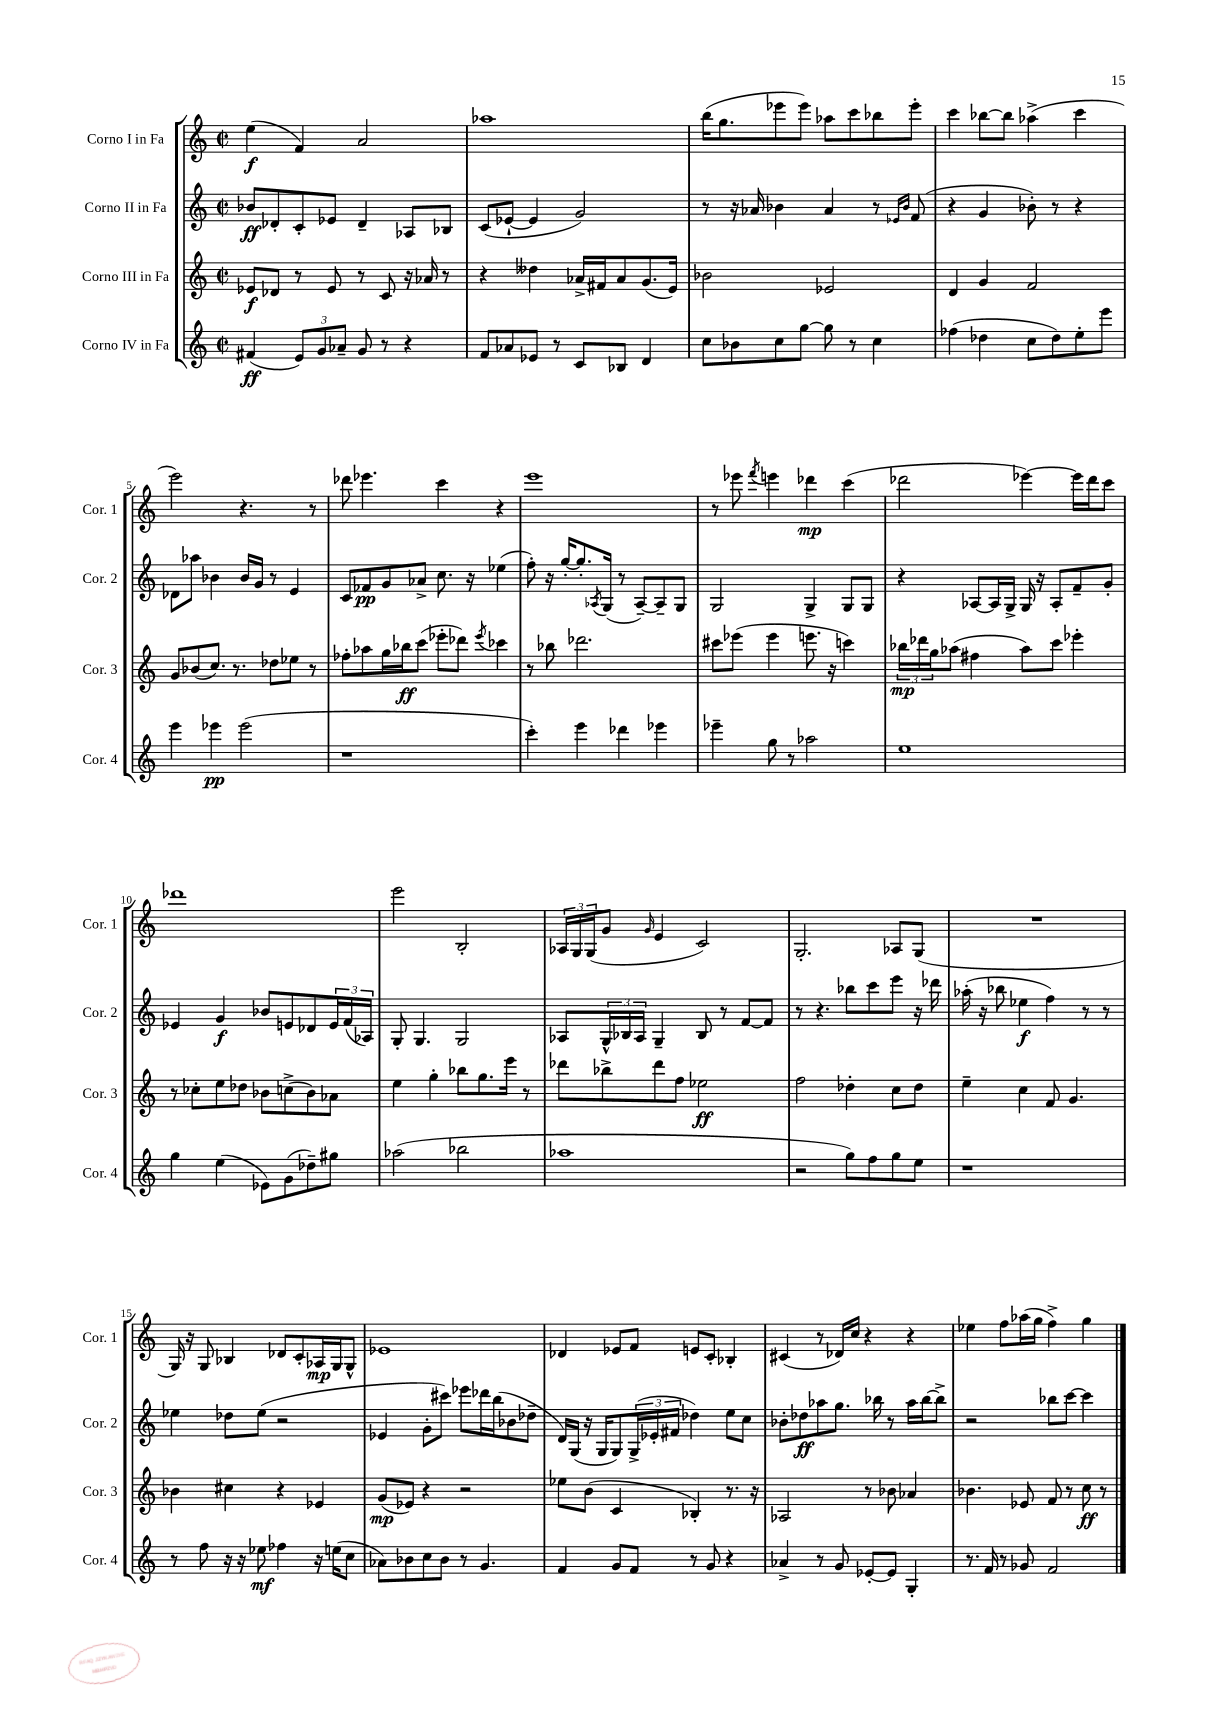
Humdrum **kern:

**kern	**kern	**kern	**kern
*staff4	*staff3	*staff2	*staff1
*clefG2	*clefG2	*clefG2	*clefG2
*k[]	*k[]	*k[]	*k[]
*M2/2	*M2/2	*M2/2	*M2/2
*met(c|)	*met(c|)	*met(c|)	*met(c|)
(4f#	8e-	8b-	(4ee
.	8d-	8d-'	.
12e)	8r	8c'	4f)
12g	.	.	.
.	8e-	8e-	.
12a-~	.	.	.
8g	8r	4d-~	2a
8r	8c	.	.
4r	16r	8A-	.
.	16a-	.	.
.	8r	8B-	.
=	=	=	=
8f	4r	(8c	1aa-
8a-	.	[8e-`	.
8e-	4dd--	4e-]	.
8r	.	.	.
8c	16a-^	2g)	.
.	16f#	.	.
8B-	8a-	.	.
4d	(8.g	.	.
.	16e)	.	.
=	=	=	=
8cc	2b-	8r	(16bb
.	.	.	8.gg
8b-	.	16r	.
.	.	16a-	.
8cc	.	4b-	8eee-
[8gg	.	.	8eee-)
8gg]	2e-	4a-	8aa-
8r	.	.	8ccc
4cc	.	8r	8bb-
.	.	16qqe-	.
.	.	16qqb-	.
.	.	(8f	8eee-'
=	=	=	=
(4ff-	4d	4r	4ccc
4dd-	4g	4g	[8bb-
.	.	.	8bb-]
8cc	2f	8b-')	(4aa-^
8dd-)	.	8r	.
8ee'	.	4r	4ccc
8eee	.	.	.
=	=	=	=
4eee	8g	8d-	2eee)
.	(8b-	8aa-	.
4eee-	8.cc)	4b-	.
.	8.r	.	.
(2eee-	.	16b-	4.r
.	.	16g	.
.	8dd-	8r	.
.	8ee-	4e	.
.	8r	.	8r
=	=	=	=
1r	8ff-'	8c	8ddd-
.	8aa-	8f-	4.eee-
.	16gg	8g	.
.	16bb-	.	.
.	(8ccc	8a-^	.
.	8eee-'	8.cc	4ccc
.	8ddd-)	.	.
.	.	16r	.
.	8qeee-	.	.
.	4ccc-	(4ee-	4r
=	=	=	=
4ccc')	8r	8ff')	1eee
.	8bb-	16r	.
.	.	[16gg'	.
4eee	2.ddd-	8.gg']	.
.	.	8qA-	.
.	.	(16G	.
4ddd-	.	8r	.
.	.	[8A-~)	.
4eee-	.	8A-~]	.
.	.	8G	.
=	=	=	=
4eee-~	8ccc#	2G	8r
.	(8eee-	.	8eee-
.	.	.	8qfff
8gg	4eee-	.	4eee
8r	.	.	.
2aa-	8.eee	4G^	4ddd-
.	16r	.	.
.	4ccc)	8G	(4ccc
.	.	8G	.
=	=	=	=
1ee	24bb-	4r	2ddd-
.	24ddd-	.	.
.	24gg	.	.
.	(8aa-	.	.
.	4ff#	[8A-	.
.	.	16A-]	.
.	.	16G^	.
.	8aa-)	16G	[4eee-)
.	.	16r	.
.	8ccc	8A-'	.
.	4eee-'	8f~	16eee-]
.	.	.	16ddd-
.	.	8g'	8ccc
=	=	=	=
4gg	8r	4e-	1ddd-
.	8cc-'	.	.
(4ee	8ee	4g	.
.	8dd-	.	.
8e-)	8b-	8b-	.
(8g	(8cc^	8e	.
8dd-~)	8b-)	8d-	.
8gg#	8a-	24e	.
.	.	(24f	.
.	.	24A-)	.
=	=	=	=
(2aa-	4ee	8G'	2eee
.	.	4.G	.
.	4gg'	.	.
2bb-	8bb-	2G	2B'
.	8.gg	.	.
.	16eee	.	.
.	8r	.	.
=	=	=	=
1aa-	8ddd-	8A-	24A-
.	.	.	24G
.	.	.	(24G
.	8bb-^	24G^^	8g
.	.	24B-	.
.	.	24A-	.
.	.	.	16qqg
.	8ddd-	4G~	4e
.	8ff	.	.
.	2ee-	8B-	2c)
.	.	8r	.
.	.	[8f	.
.	.	8f]	.
=	=	=	=
2r	2ff	8r	2.G'
.	.	4.r	.
8gg)	4dd-'	8bb-	.
8ff	.	8ccc	.
8gg	8cc	8eee	8A-
8ee	8dd-	16r	(8G
.	.	16ddd-	.
=	=	=	=
1r	4ee~	(16aa-'	1r
.	.	16r	.
.	.	8bb-	.
.	4cc	4ee-	.
.	8f	4ff)	.
.	4.g	.	.
.	.	8r	.
.	.	8r	.
=	=	=	=
8r	4b-	4ee-	16G)
.	.	.	16r
8ff	.	.	8G
16r	4cc#	8dd-	4B-
16r	.	.	.
8ee-	.	(8ee-	.
4ff-	4r	2r	8d-
.	.	.	8c'
16r	4e-	.	16A-
(16ee	.	.	16G
8cc	.	.	8G^^
=	=	=	=
8a-)	(8g	4e-	1e-
8b-	8e-)	.	.
8cc	4r	8g'	.
8b-	.	8ccc#)	.
8r	2r	8eee-	.
4.g	.	16ddd-	.
.	.	(16bb	.
.	.	8b-	.
.	.	8dd-~	.
=	=	=	=
4f	8ee-	16d)	4d-
.	.	(16G	.
.	(8b	16r	.
.	.	16G	.
8g	4c	8G)	8e-
8f	.	(24G^	8f
.	.	24e-'	.
.	.	24f#	.
8r	4B-')	4dd-)	8e
8g	.	.	8c'
4r	8.r	8ee	4B-'
.	.	8cc	.
.	16r	.	.
=	=	=	=
4a-^	2A-	8b-'	(4c#
.	.	8dd-	.
8r	.	8aa-	8r
8g	.	8.gg	16d-)
.	.	.	16cc
[8e-'	8r	.	4r
.	.	16bb-	.
8e-]	8b-	8r	.
4G'	4a-	16aa-	4r
.	.	[16bb-	.
.	.	8bb-^]	.
=	=	=	=
8.r	4.b-	2r	4ee-
16f	.	.	.
8r	.	.	8ff
8g-	8e-	.	(16aa-
.	.	.	16gg
2f	8f	8bb-	4ff^)
.	8r	[8ccc	.
.	8cc	4ccc]	4gg
.	8r	.	.
==	==	==	==
*-	*-	*-	*-
